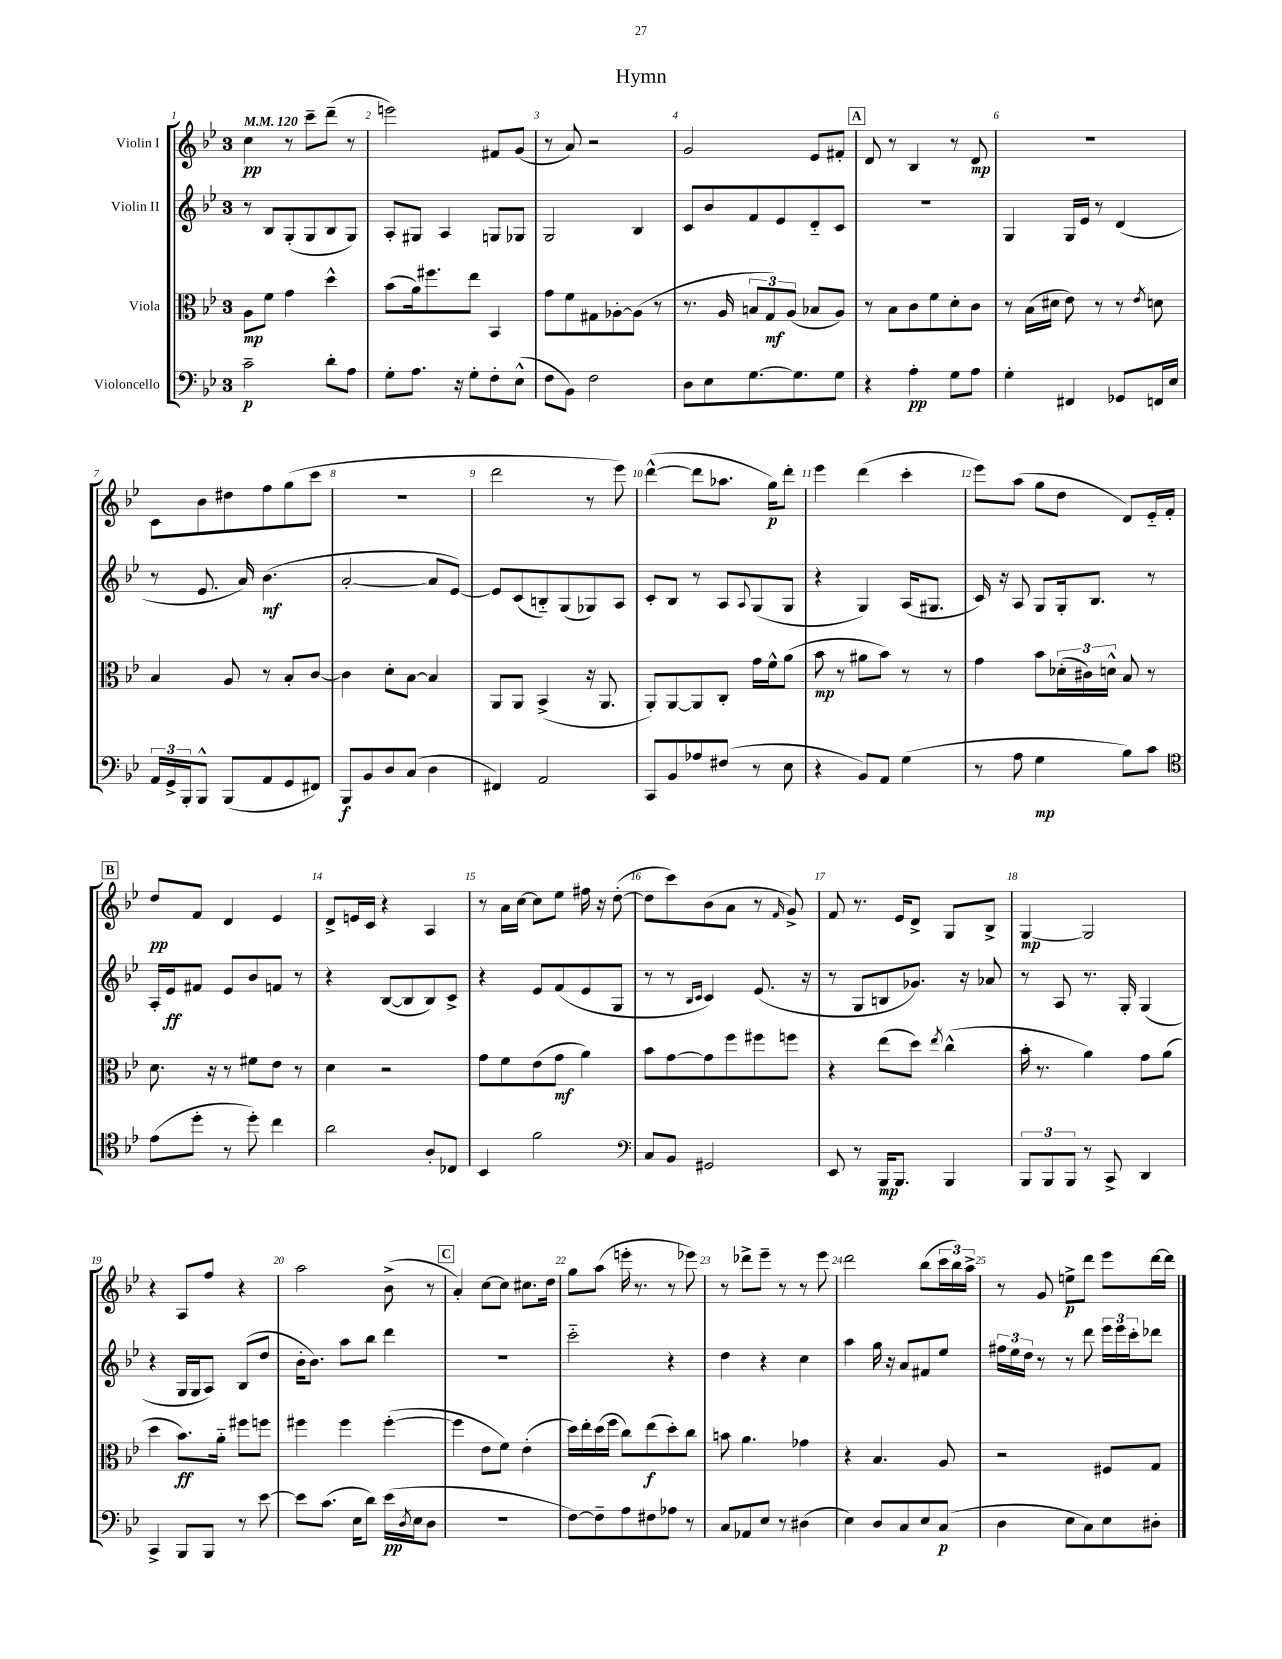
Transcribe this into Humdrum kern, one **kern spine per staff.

**kern	**dynam	**kern	**dynam	**kern	**dynam	**kern	**dynam
*part4	*part4	*part3	*part3	*part2	*part2	*part1	*part1
*staff4	*staff4	*staff3	*staff3	*staff2	*staff2	*staff1	*staff1
*I"Violoncello	*	*I"Viola	*	*I"Violin II	*	*I"Violin I	*
*clefF4	*	*clefC3	*	*clefG2	*	*clefG2	*
*k[b-e-]	*	*k[b-e-]	*	*k[b-e-]	*	*k[b-e-]	*
*M3/4	*	*M3/4	*	*M3/4	*	*M3/4	*
*MM120	*	*MM120	*	*MM120	*	*MM120	*
=1	=1	=1	=1	=1	=1	=1	=1
2c~\	p	8A\L	mp	8r	.	4cc\	pp
.	.	8f\J	.	8B-/L	.	.	.
.	.	4g\	.	(8G'/	.	8r	.
.	.	.	.	8G/	.	8ccc~\L	.
8d'\L	.	4dd^^\	.	8B-/	.	(8ddd~\J	.
8A\J	.	.	.	8G/J)	.	8r	.
=2	=2	=2	=2	=2	=2	=2	=2
8G'\L	.	(8b-\L	.	8A'/L	.	2eeen\)	.
8.A\J	.	16a\k)	.	8G#X/J	.	.	.
.	.	8.ff#X\	.	.	.	.	.
.	.	.	.	4A/	.	.	.
16r	.	.	.	.	.	.	.
8G'\L	.	8ee-\J	.	.	.	.	.
8F'\	.	4BB-/	.	8Gn/L	.	8f#X/L	.
(8E-^^\J	.	.	.	8G-X/J	.	(8g/J	.
=3	=3	=3	=3	=3	=3	=3	=3
8F\L	.	8g\L	.	2G/	.	8r	.
8BB-\J)	.	8f\	.	.	.	8a/)	.
2F\	.	8G#X\	.	.	.	2r	.
.	.	[8A-X'\	.	.	.	.	.
.	.	(8A-\J]	.	4B-/	.	.	.
.	.	8r	.	.	.	.	.
=4	=4	=4	=4	=4	=4	=4	=4
8D\L	.	8.r	.	8c/L	.	2g/	.
8E-\	.	.	.	8b-/	.	.	.
.	.	16A/	.	.	.	.	.
[8.G\	.	12Bn/L	.	8f/	.	.	.
.	.	12G/)	mf	.	.	.	.
.	.	.	.	8e-/	.	.	.
.	.	(12A/J	.	.	.	.	.
8.G\]	.	.	.	.	.	.	.
.	.	8B-X/L	.	8d/	.	8e-/L	.
8G\J	.	8A/J)	.	8c/J	.	8f#X'/J	.
!!LO:REH:place=s1:t=A
=5	=5	=5	=5	=5	=5	=5	=5
4r	.	8r	.	2.r	.	8d/	.
.	.	8B-\L	.	.	.	8r	.
4A'\	pp	8c\	.	.	.	4B-/	.
.	.	8f\	.	.	.	.	.
8G\L	.	8d'\	.	.	.	8r	.
8A\J	.	8c\J	.	.	.	8d/	mp
=6	=6	=6	=6	=6	=6	=6	=6
4G'\	.	8r	.	4G/	.	2.r	.
.	.	(16B-\LL	.	.	.	.	.
.	.	16d#X\JJ	.	.	.	.	.
4FF#X/	.	8e-\)	.	16G/LL	.	.	.
.	.	.	.	16e-/JJ	.	.	.
.	.	8r	.	8r	.	.	.
8GG-X/L	.	8r	.	(4d/	.	.	.
.	.	8qe-/	.	.	.	.	.
16FFn/L	.	8dn\	.	.	.	.	.
16E-/JJ	.	.	.	.	.	.	.
!!LO:LB:g=z
=7	=7	=7	=7	=7	=7	=7	=7
24AA/LL	.	4B-/	.	8r	.	8c\L	.
24GG^/	.	.	.	.	.	.	.
24BBB-'/J	.	.	.	.	.	.	.
8BBB-^^/J	.	.	.	8.e-/	.	8b-\	.
(8BBB-/L	.	8A/	.	.	.	8dd#X\	.
.	.	.	.	16a/)	.	.	.
8AA/	.	8r	.	(4.b-\	mf	8ff\	.
8GG/	.	8B-'/L	.	.	.	(8gg\	.
8FF#X/J)	.	[8c/J	.	.	.	8ccc\J	.
=8	=8	=8	=8	=8	=8	=8	=8
8BBB-/L	f	4c\]	.	[2a'/	.	2.r	.
8BB-/	.	.	.	.	.	.	.
8D/	.	8d'\L	.	.	.	.	.
(8C/J	.	[8B-\J	.	.	.	.	.
4D\	.	4B-/]	.	8a/L]	.	.	.
.	.	.	.	[8e-/J)	.	.	.
=9	=9	=9	=9	=9	=9	=9	=9
4FF#X/)	.	8AA/L	.	8e-/L]	.	2ddd\	.
.	.	8AA/J	.	(8c/	.	.	.
2AA/	.	(4BB-^/	.	8Bn/)	.	.	.
.	.	.	.	(8G/	.	.	.
.	.	16r	.	8G-X/)	.	8r	.
.	.	8.AA/	.	.	.	.	.
.	.	.	.	8A/J	.	8eee-\)	.
=10	=10	=10	=10	=10	=10	=10	=10
8CC/L	.	8AA'/L)	.	8c'/L	.	([4ddd^^\	.
8BB-/	.	[8AA/	.	8B-/J	.	.	.
8A-X/	.	8AA/]	.	8r	.	8ddd\L]	.
(8F#X/J	.	8C'/J	.	8A/L	.	8.aa-X\J	.
.	.	.	.	8qqA/	.	.	.
8r	.	16g\LL	.	(8G/	.	.	.
.	.	16f^^\J	.	.	.	16gg\KL)	p
8E-\	.	(8a\J	.	8G/J	.	8ddd'\J	.
=11	=11	=11	=11	=11	=11	=11	=11
4r	.	8b-\	mp	4r	.	4eee-\	.
.	.	8r	.	.	.	.	.
8BB-/L)	.	8a#X\L	.	4G/)	.	(4ddd\	.
8AA/J	.	8b-\J)	.	.	.	.	.
(4G\	.	8r	.	(16A/KL	.	4ccc'\	.
.	.	.	.	8.G#X/J	.	.	.
.	.	8r	.	.	.	.	.
=12	=12	=12	=12	=12	=12	=12	=12
8r	.	4g\	.	16c/)	.	8eee-\L)	.
.	.	.	.	16r	.	.	.
8A\	.	.	.	8A/	.	(8aa\J	.
4G\	mp	8b-\L	.	8G/L	.	8gg\L	.
.	.	(24d-X'\L	.	16G'/k	.	8dd\J	.
.	.	24c#X\)	.	.	.	.	.
.	.	.	.	8.B-/J	.	.	.
.	.	24dn^^\JJ	.	.	.	.	.
8B-\L)	.	8B-/	.	.	.	8d/L)	.
8c\J	.	8r	.	8r	.	16e-/L	.
.	.	.	.	.	.	16f'/JJ	.
!!LO:LB:g=z
!!LO:REH:place=s1:t=B
=13	=13	=13	=13	=13	=13	=13	=13
*clefC4	*	*	*	*	*	*	*
(8e-\L	.	8.d\	.	16A'/LL	.	8dd/L	pp
.	.	.	.	16e-/J	ff	.	.
8dd'\J	.	.	.	8f#X/J	.	8f/J	.
.	.	16r	.	.	.	.	.
8r	.	8r	.	8e-/L	.	4d/	.
8dd'\)	.	8f#X\L	.	8b-/	.	.	.
4cc\	.	8e-\J	.	8fn/J	.	4e-/	.
.	.	8r	.	8r	.	.	.
=14	=14	=14	=14	=14	=14	=14	=14
2a\	.	4d\	.	4r	.	8d^/L	.
.	.	.	.	.	.	16en/L	.
.	.	.	.	.	.	16c/JJ	.
.	.	2r	.	([8B-/L	.	4r	.
.	.	.	.	8B-/]	.	.	.
8A'/L	.	.	.	8B-/)	.	4A/	.
8C-X/J	.	.	.	8c^/J	.	.	.
=15	=15	=15	=15	=15	=15	=15	=15
4BB-/	.	8g\L	.	4r	.	8r	.
.	.	8f\	.	.	.	16a\LL	.
.	.	.	.	.	.	[16cc\JJ	.
2f\	.	(8e-\	.	8e-/L	.	8cc\L]	.
.	.	8g\J	mf	(8f/	.	8ee-\J	.
.	.	4a\)	.	8e-/	.	16ff#X\	.
.	.	.	.	.	.	16r	.
.	.	.	.	8G/J	.	([8dd'\	.
=16	=16	=16	=16	=16	=16	=16	=16
*clefF4	*	*	*	*	*	*	*
8C/L	.	8b-\L	.	8r	.	8dd\L]	.
8BB-/J	.	[8g\	.	8r	.	8ccc\)	.
.	.	.	.	16qqB-/LL	.	.	.
.	.	.	.	16qqc/JJ	.	.	.
2GG#X/	.	8g\]	.	4c/)	.	(8b-\	.
.	.	8ff\	.	.	.	8a\J	.
.	.	8ff#X\	.	(8.e-/	.	8r	.
.	.	.	.	.	.	16qqf/	.
.	.	8ffn\J	.	.	.	8g^/)	.
.	.	.	.	16r	.	.	.
=17	=17	=17	=17	=17	=17	=17	=17
8EE-/	.	4r	.	8r	.	8f/	.
8r	.	.	.	8G/L	.	8.r	.
16BBB-/KL	mp	(8ee-\L	.	8Bn/	.	.	.
8.BBB-/J	.	.	.	.	.	16e-/KL	.
.	.	8dd\J)	.	8.g-X/J)	.	8d^/J	.
.	.	8qee-/	.	.	.	.	.
4BBB-/	.	(4cc^^\	.	.	.	8G/L	.
.	.	.	.	16r	.	.	.
.	.	.	.	8a-X/	.	8B-^/J	.
=18	=18	=18	=18	=18	=18	=18	=18
12BBB-/L	.	16b-'\	.	8r	.	[4G/	mp
.	.	8.r	.	.	.	.	.
12BBB-/	.	.	.	.	.	.	.
.	.	.	.	8A/	.	.	.
12BBB-/J	.	.	.	.	.	.	.
8r	.	4a\)	.	8.r	.	2G/]	.
8CC^/	.	.	.	.	.	.	.
.	.	.	.	16G'/	.	.	.
4DD/	.	8g\L	.	(4G/	.	.	.
.	.	(8a\J	.	.	.	.	.
!!LO:LB:g=z
=19	=19	=19	=19	=19	=19	=19	=19
4CC^/	.	4dd\	.	4r	.	4r	.
8BBB-/L	.	8.b-\L)	ff	16G/LL	.	8A/L	.
.	.	.	.	16G/J	.	.	.
8BBB-/J	.	.	.	8A/J)	.	8ff/J	.
.	.	16a\Jk	.	.	.	.	.
8r	.	8ff#X\L	.	(8B-/L	.	4r	.
[8e-\	.	8ffn\J	.	8dd/J	.	.	.
=20	=20	=20	=20	=20	=20	=20	=20
8e-\L]	.	4ff#X\	.	16b-'\KL	.	2aa\	.
.	.	.	.	8.b-\J)	.	.	.
(8.c\J	.	.	.	.	.	.	.
.	.	4ff#\	.	8aa\L	.	.	.
16E-\KL	.	.	.	.	.	.	.
8d\J)	.	.	.	8bb-\J	.	.	.
(16e-\LL	pp	([4ff#'\	.	4ddd\	.	(8b-^\	.
8qD/	.	.	.	.	.	.	.
16E-\J	.	.	.	.	.	.	.
8D\J	.	.	.	.	.	8r	.
!!LO:REH:place=s1:t=C
=21	=21	=21	=21	=21	=21	=21	=21
2.r	.	4ff#\]	.	2.r	.	4a'/)	.
.	.	8e-\L	.	.	.	[8cc\L	.
.	.	8f\J)	.	.	.	8cc\J]	.
.	.	(4e-'\	.	.	.	8.cc#X\L	.
.	.	.	.	.	.	16dd\Jk	.
=22	=22	=22	=22	=22	=22	=22	=22
[8F\L)	.	16dd\LL)	.	2ccc\	.	8gg\L	.
.	.	16ee-'\	.	.	.	.	.
8F~\]	.	(16dd\	.	.	.	(8aa\J	.
.	.	16ff\JJ	.	.	.	.	.
8A\	.	8cc\L)	.	.	.	16eeen'\	.
.	.	.	.	.	.	8.r	.
8F#X\	.	(8ee-\	f	.	.	.	.
8A-X\J	.	8dd'\)	.	4r	.	8r	.
8r	.	8cc\J	.	.	.	8eee-X\)	.
=23	=23	=23	=23	=23	=23	=23	=23
8C/L	.	8bn\	.	4dd\	.	8r	.
8AA-X/	.	4.a\	.	.	.	8ddd-X^\L	.
8E-/J	.	.	.	4r	.	8eee-~\J	.
8r	.	.	.	.	.	8r	.
(4D#X\	.	4g-X\	.	4cc\	.	8r	.
.	.	.	.	.	.	8eee-\	.
=24	=24	=24	=24	=24	=24	=24	=24
4E-\)	.	4r	.	4aa\	.	2ddd\	.
8D/L	.	4.B-/	.	16gg\	.	.	.
.	.	.	.	16r	.	.	.
8C/	.	.	.	8a/L	.	.	.
8E-/	.	.	.	8f#X/	.	(8bb-\L	.
(8C/J	p	8A/	.	8ee-/J	.	24ccc\L	.
.	.	.	.	.	.	24bb-\)	.
.	.	.	.	.	.	24aa^\JJ	.
=25	=25	=25	=25	=25	=25	=25	=25
4D\	.	2r	.	24ff#X\LL	.	8r	.
.	.	.	.	24ee-\	.	.	.
.	.	.	.	24dd\JJ	.	.	.
.	.	.	.	8r	.	8g/	.
8E-\L	.	.	.	8r	.	8een^\L	p
8C\)	.	.	.	8ddd\	.	8ddd\J	.
8E-\	.	8F#X/L	.	24eee-\LL	.	8eee-\L	.
.	.	.	.	24eee-\	.	.	.
.	.	.	.	24ccc'\J	.	.	.
8D#X'\J	.	8G/J	.	8ddd-X\J	.	[16ddd\L	.
.	.	.	.	.	.	16ddd\JJ]	.
==	==	==	==	==	==	==	==
*-	*-	*-	*-	*-	*-	*-	*-
